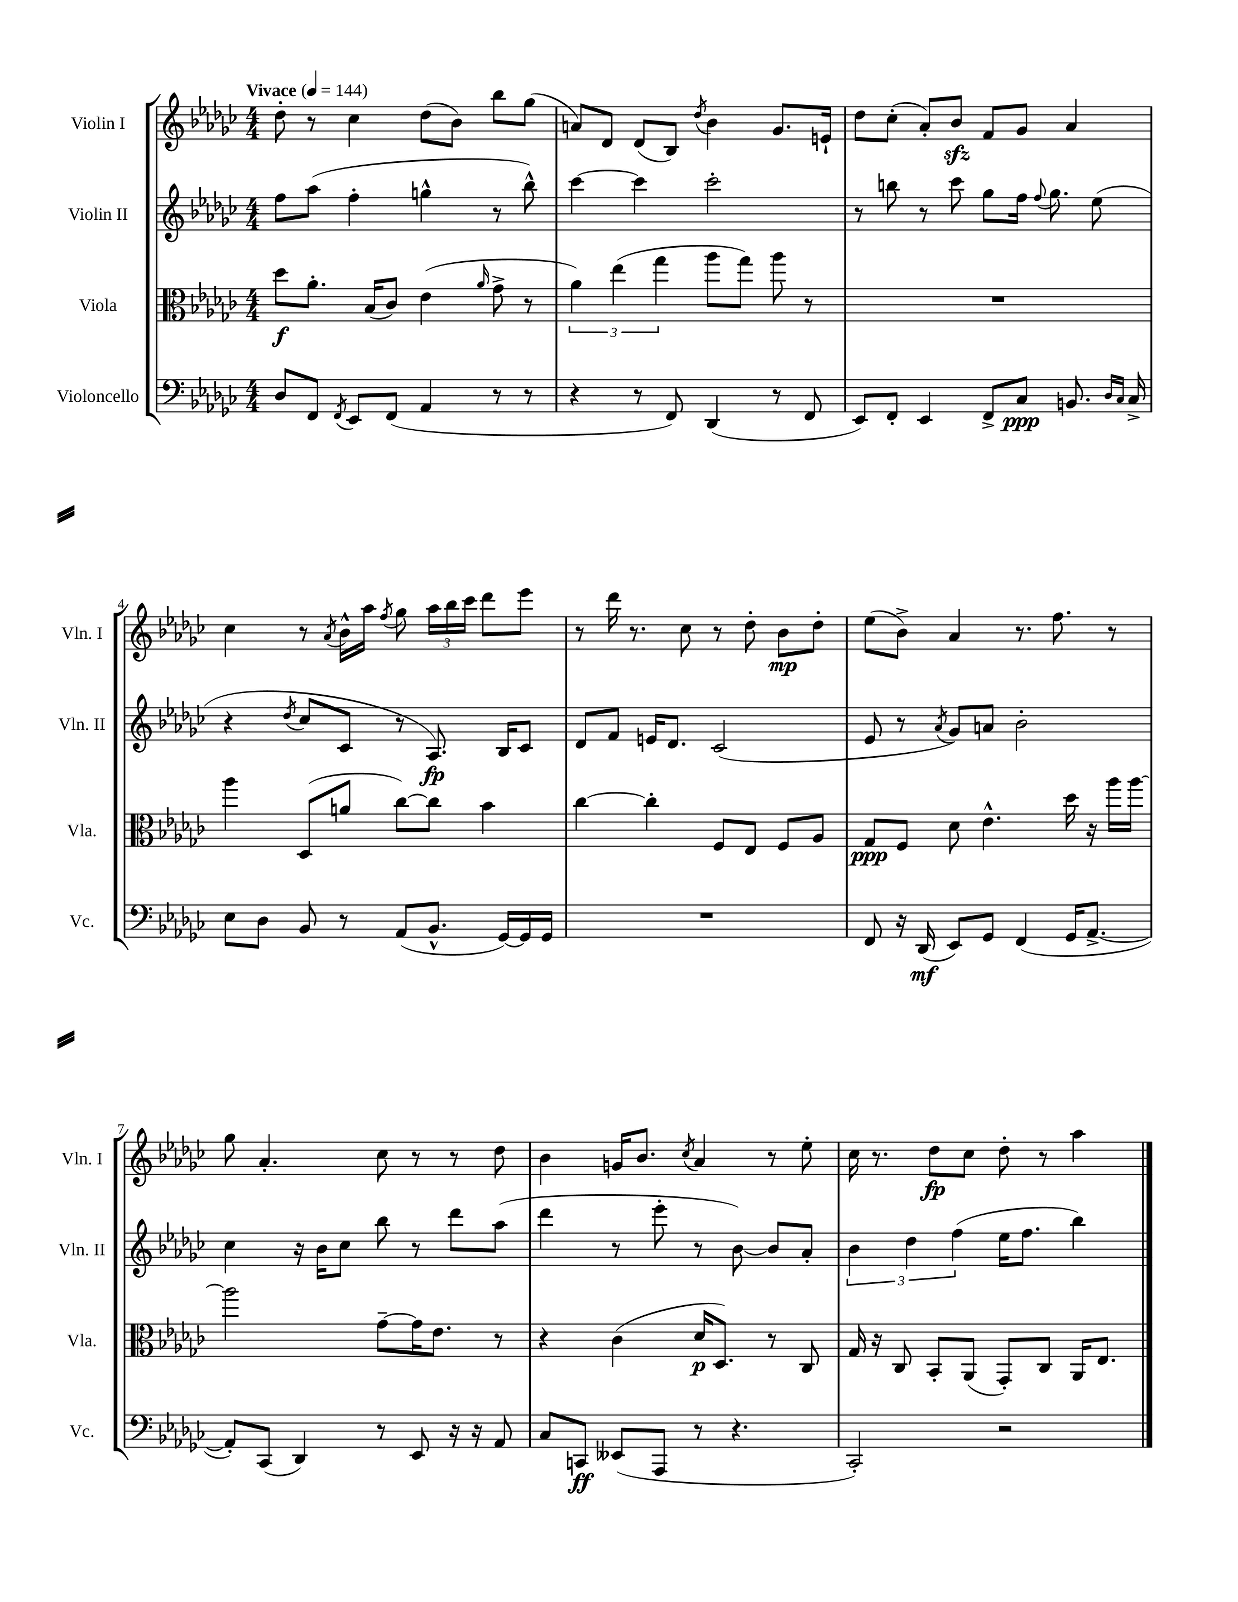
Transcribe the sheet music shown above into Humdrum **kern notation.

**kern	**dynam	**kern	**dynam	**kern	**dynam	**kern	**dynam
*part4	*part4	*part3	*part3	*part2	*part2	*part1	*part1
*staff4	*staff4	*staff3	*staff3	*staff2	*staff2	*staff1	*staff1
*I"Violoncello	*	*I"Viola	*	*I"Violin II	*	*I"Violin I	*
*I'Vc.	*	*I'Vla.	*	*I'Vln. II	*	*I'Vln. I	*
*clefF4	*	*clefC3	*	*clefG2	*	*clefG2	*
*k[b-e-a-d-g-c-]	*	*k[b-e-a-d-g-c-]	*	*k[b-e-a-d-g-c-]	*	*k[b-e-a-d-g-c-]	*
*M4/4	*	*M4/4	*	*M4/4	*	*M4/4	*
*MM144	*	*MM144	*	*MM144	*	*MM144	*
=1	=1	=1	=1	=1	=1	=1	=1
!	!	!	!	!	!	!LO:TX:a:B:t=Vivace	!
8D-/L	.	8dd-\L	f	8ff\L	.	8dd-'\	.
8FF/J	.	8.a-'\J	.	(8aa-\J	.	8r	.
8qFF/	.	.	.	.	.	.	.
8EE-/L	.	.	.	4ff'\	.	4cc-\	.
.	.	(16B-/KL	.	.	.	.	.
(8FF/J	.	8c-/J)	.	.	.	.	.
4AA-/	.	(4e-\	.	4ggn^^\	.	(8dd-\L	.
.	.	.	.	.	.	8b-\J)	.
.	.	16qqa-/	.	.	.	.	.
8r	.	8g-^\	.	8r	.	8bb-\L	.
8r	.	8r	.	8bb-^^\)	.	(8gg-\J	.
=2	=2	=2	=2	=2	=2	=2	=2
4r	.	6a-\)	.	[4ccc-\	.	8an/L)	.
.	.	.	.	.	.	8d-/J	.
.	.	(6ee-\	.	.	.	.	.
8r	.	.	.	4ccc-\]	.	(8d-/L	.
.	.	6gg-\	.	.	.	.	.
8FF/)	.	.	.	.	.	8B-/J)	.
.	.	.	.	.	.	8qdd-/	.
(4DD-/	.	8aa-\L	.	2ccc-'\	.	4b-\	.
.	.	8gg-\J)	.	.	.	.	.
8r	.	8aa-\	.	.	.	8.g-/L	.
8FF/	.	8r	.	.	.	.	.
.	.	.	.	.	.	16en`/Jk	.
=3	=3	=3	=3	=3	=3	=3	=3
8EE-/L)	.	1r	.	8r	.	8dd-\L	.
8FF'/J	.	.	.	8bbn\	.	(8cc-'\J	.
4EE-/	.	.	.	8r	.	8a-'/L)	.
.	.	.	.	8ccc-\	.	8b-zz/J	.
8FF^/L	.	.	.	8gg-\L	.	8f/L	.
8C-/J	ppp	.	.	16ff\Jk	.	8g-/J	.
.	.	.	.	8qqff/	.	.	.
.	.	.	.	8.gg-\	.	.	.
8.BBn/	.	.	.	.	.	4a-/	.
.	.	.	.	(8ee-\	.	.	.
16qqD-/LL	.	.	.	.	.	.	.
16qqC-/JJ	.	.	.	.	.	.	.
16C-^/	.	.	.	.	.	.	.
!!LO:LB:g=z
=4	=4	=4	=4	=4	=4	=4	=4
8E-\L	.	4aa-\	.	4r	.	4cc-\	.
8D-\J	.	.	.	.	.	.	.
.	.	.	.	8qdd-/	.	.	.
8BB-/	.	(8D-/L	.	8cc-/L	.	8r	.
.	.	.	.	.	.	8qa-/	.
8r	.	8an/J	.	8c-/J	.	16b-^^\LL	.
.	.	.	.	.	.	16aa-\JJ	.
.	.	.	.	.	.	8qff/	.
(8AA-/L	.	[8cc-\L)	.	8r	.	8gg-\	.
8.BB-^^/J	.	8cc-\J]	.	8.A-/)	fp	24aa-\LL	.
.	.	.	.	.	.	24bb-\	.
.	.	.	.	.	.	24ccc-\JJ	.
.	.	4b-\	.	.	.	8ddd-\L	.
[16GG-/LL)	.	.	.	16B-/KL	.	.	.
16GG-/]	.	.	.	8c-/J	.	8eee-\J	.
16GG-/JJ	.	.	.	.	.	.	.
=5	=5	=5	=5	=5	=5	=5	=5
1r	.	[4cc-\	.	8d-/L	.	8r	.
.	.	.	.	8f/J	.	16ddd-\	.
.	.	.	.	.	.	8.r	.
.	.	4cc-'\]	.	16en/KL	.	.	.
.	.	.	.	8.d-/J	.	.	.
.	.	.	.	.	.	8cc-\	.
.	.	8F/L	.	(2c-/	.	8r	.
.	.	8E-/J	.	.	.	8dd-'\	.
.	.	8F/L	.	.	.	8b-\L	mp
.	.	8A-/J	.	.	.	8dd-'\J	.
=6	=6	=6	=6	=6	=6	=6	=6
8FF/	.	8G-/L	ppp	8e-/	.	(8ee-\L	.
16r	.	8F/J	.	8r	.	8b-^\J)	.
(16DD-/	mf	.	.	.	.	.	.
.	.	.	.	8qa-/	.	.	.
8EE-/L)	.	8d-\	.	8g-/L)	.	4a-/	.
8GG-/J	.	4.e-^^\	.	8an/J	.	.	.
(4FF/	.	.	.	2b-'\	.	8.r	.
.	.	.	.	.	.	8.ff\	.
16GG-/KL	.	16dd-\	.	.	.	.	.
[8.AA-^/J	.	16r	.	.	.	.	.
.	.	16aa-\LL	.	.	.	8r	.
.	.	[16aa-\JJ	.	.	.	.	.
!!LO:LB:g=z
=7	=7	=7	=7	=7	=7	=7	=7
8AA-'/L])	.	2aa-\]	.	4cc-\	.	8gg-\	.
(8CC-/J	.	.	.	.	.	4.a-'/	.
4DD-/)	.	.	.	16r	.	.	.
.	.	.	.	16b-\KL	.	.	.
.	.	.	.	8cc-\J	.	.	.
8r	.	[8g-~\L	.	8bb-\	.	8cc-\	.
8EE-/	.	16g-\K]	.	8r	.	8r	.
.	.	8.e-\J	.	.	.	.	.
16r	.	.	.	8ddd-\L	.	8r	.
16r	.	.	.	.	.	.	.
8AA-/	.	8r	.	(8aa-\J	.	8dd-\	.
=8	=8	=8	=8	=8	=8	=8	=8
8C-/L	.	4r	.	4ddd-\	.	4b-\	.
8CCn/J	ff	.	.	.	.	.	.
(8EE--X/L	.	(4c-\	.	8r	.	16gn/KL	.
.	.	.	.	.	.	8.b-/J	.
8AAA-/J	.	.	.	8eee-'\	.	.	.
.	.	.	.	.	.	8qcc-/	.
8r	.	16d-/KL	p	8r	.	4a-/	.
.	.	8.D-/J)	.	.	.	.	.
4.r	.	.	.	[8b-\)	.	.	.
.	.	8r	.	8b-/L]	.	8r	.
.	.	8C-/	.	8a-'/J	.	8ee-'\	.
=9	=9	=9	=9	=9	=9	=9	=9
2CC-'/)	.	16G-/	.	6b-\	.	16cc-\	.
.	.	16r	.	.	.	8.r	.
.	.	8C-/	.	.	.	.	.
.	.	.	.	6dd-\	.	.	.
.	.	8BB-'/L	.	.	.	8dd-\L	fp
.	.	.	.	(6ff\	.	.	.
.	.	(8AA-/J	.	.	.	8cc-\J	.
2r	.	8GG-'/L)	.	16ee-\KL	.	8dd-'\	.
.	.	.	.	8.ff\J	.	.	.
.	.	8C-/J	.	.	.	8r	.
.	.	16AA-/KL	.	4bb-\)	.	4aa-\	.
.	.	8.E-/J	.	.	.	.	.
==	==	==	==	==	==	==	==
*-	*-	*-	*-	*-	*-	*-	*-
